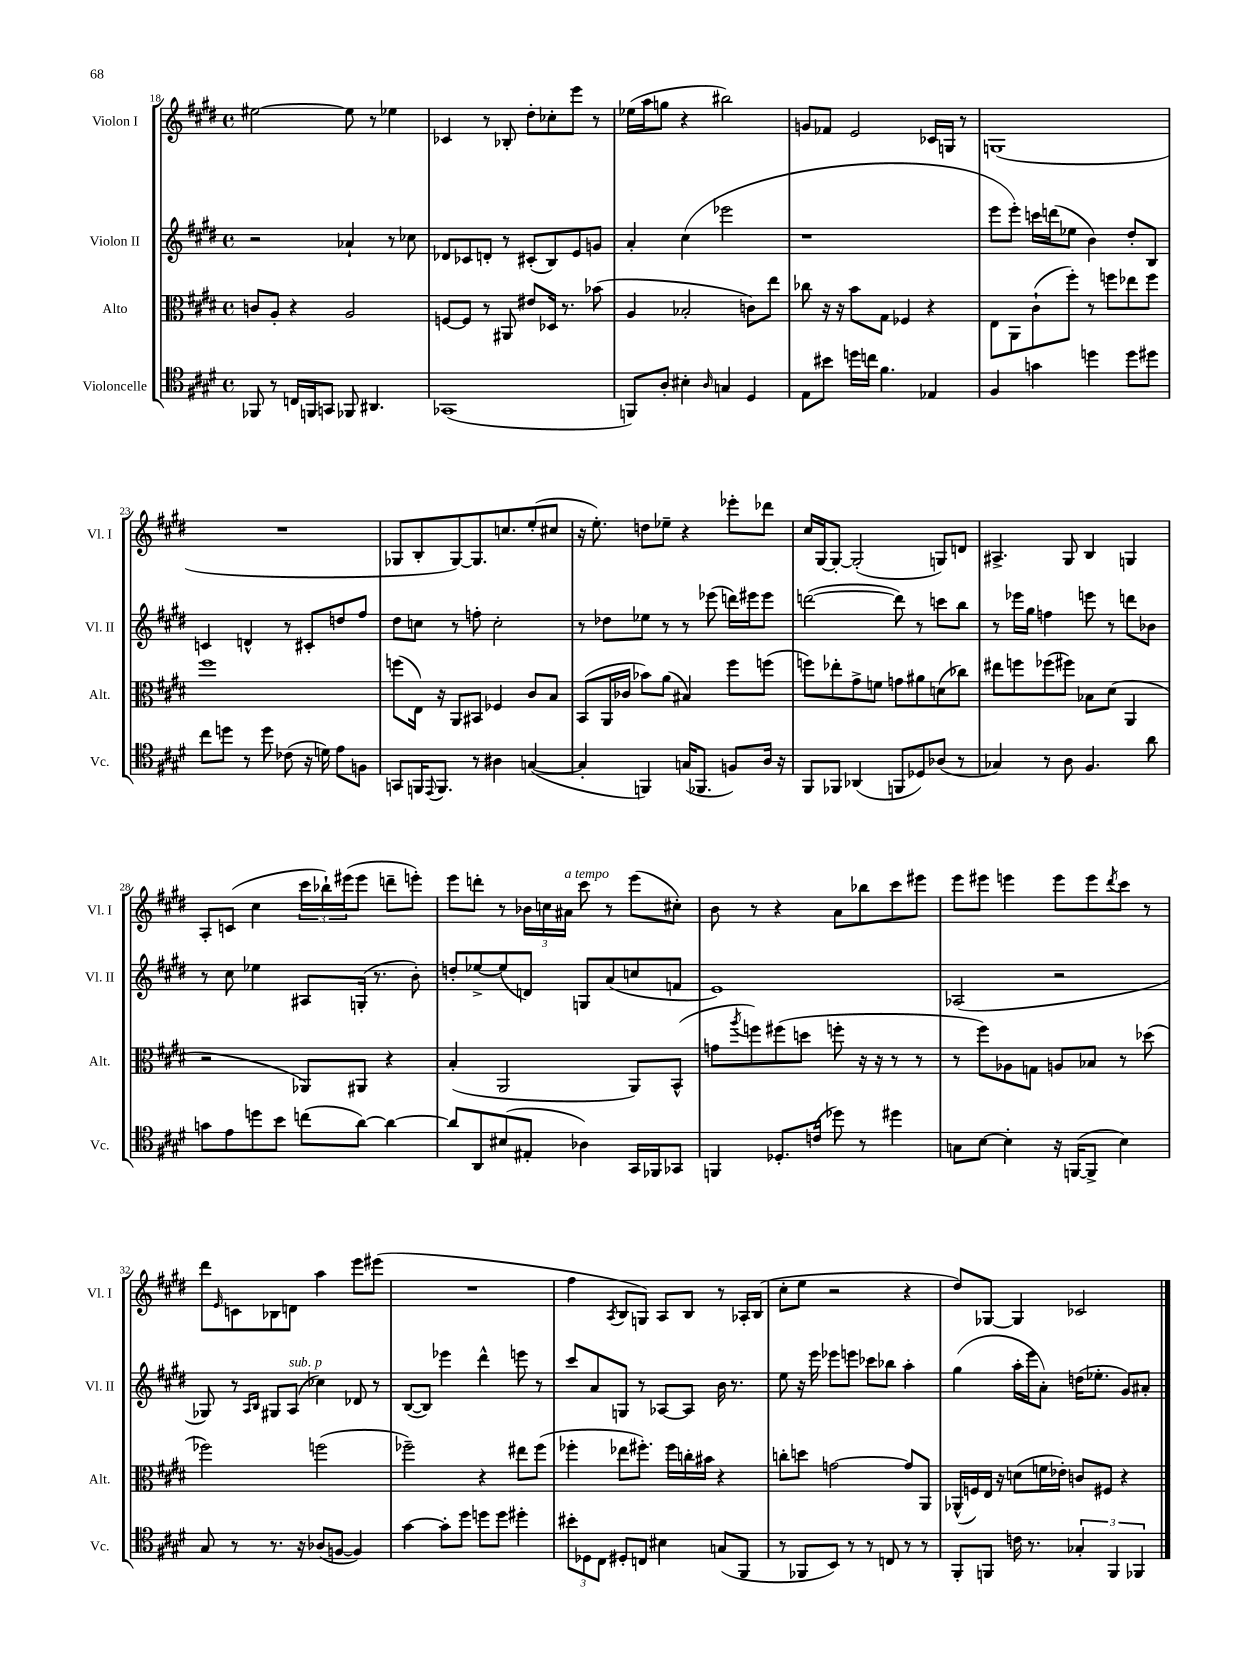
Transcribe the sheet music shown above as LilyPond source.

<<
\new StaffGroup <<
\new Staff = "s0" \with { instrumentName = "Violon I" shortInstrumentName = "Vl. I" } {
    \clef treble \key e \major \defaultTimeSignature \time 4/4
    eis''2~ eis''8 r8 ees''4 |
    ces'4 r8 bes8-. dis''8-. ces''8-. e'''8 r8 |
    ees''16( a''16 g''8 r4 bis''2) |
    g'8 fes'8 e'2 ces'16 g16 r8 |
    g1( |
    R1 |
    ges8 b8-. ges8~) ges8. c''8. e''8-.( cis''8 |
    r16 e''8.-.) d''8 ees''8-- r4 ees'''8-. des'''8 |
    cis''16 gis16~ gis8~-. gis2-.( g8) d'8 |
    ais4.-> gis8 b4 g4 |
    a8-. c'8( cis''4 \tuplet 3/2 { cis'''16 bes''16-!) eis'''16( } eis'''8 d'''8-- e'''8-.) |
    e'''8 d'''8-. r8 \tuplet 3/2 { bes'16 c''16 ais'16^\markup { \italic "a tempo" } } cis'''8 r8 e'''8( cis''8-.) |
    b'8 r8 r4 a'8 bes''8 cis'''8 eis'''8 |
    e'''8 eis'''8 e'''4 e'''8 e'''8 \acciaccatura { dis'''8 } cis'''8 r8 |
    dis'''8 \grace { e'16 } c'8 bes8 d'8 a''4 e'''8 eis'''8( |
    R1 |
    fis''4 \acciaccatura { a8 } b8 g8) a8 b8 r8 aes16-. b16( |
    cis''8-. e''8 r2 r4 |
    dis''8) ges8~ ges4 ces'2 \bar "|." |
}
\new Staff = "s1" \with { instrumentName = "Violon II" shortInstrumentName = "Vl. II" } {
    \clef treble \key e \major \defaultTimeSignature \time 4/4
    r2 aes'4-! r8 ces''8 |
    des'8 ces'8 d'8-. r8 cis'8-.( b8) e'8 g'8 |
    a'4-. cis''4( ees'''2 |
    r1 |
    e'''8 e'''8-.) c'''16 d'''16( ees''8 b'4) dis''8-. b8 |
    c'4 d'4-^ r8 cis'8-. d''8 fis''8 |
    dis''8 c''8 r8 f''8-. c''2-. |
    r8 des''8 ees''8 r8 r8 ees'''8( d'''16) eis'''16 eis'''8 |
    d'''2~( d'''8) r8 c'''8 b''8 |
    r8 ees'''16 gis''16 f''4 e'''8 r8 d'''8 bes'8 |
    r8 cis''8 ees''4 ais8 g16-.( r8. b'8-.) |
    d''8-. ees''8~-> ees''8( d'8) g8 a'8( c''8 f'8 |
    e'1) |
    aes2( r2 |
    ges8) r8 \grace { a16 b16 } gis8 a8^\markup { \italic "sub. p" }( ces''4) des'8 r8 |
    b8~( b8) ees'''4 dis'''4-^ e'''8 r8 |
    cis'''8 a'8 g8 r8 aes8~ aes8 b'16 r8. |
    e''8 r16 e'''16 ees'''8 e'''8 ces'''8 bes''8 a''4-. |
    gis''4( a''16-. e'''16 a'8-.) d''16( ees''8.-. gis'8) ais'8-. \bar "|." |
}
\new Staff = "s2" \with { instrumentName = "Alto" shortInstrumentName = "Alt." } {
    \clef alto \key e \major \defaultTimeSignature \time 4/4
    c'8 a8-. r4 a2 |
    f8~ f8 r8 ais,8 eis'8 des16 r8. bes'8( |
    a4 bes2-. c'8) e''8 |
    ces''8 r16 r16 b'8 gis8 fes4 r4 |
    e8 a,8 cis'8-!( fis''8-.) r8 f''8 ees''8 f''8 |
    fis''1 |
    f''8( e16) r16 a,8 bis,8 fes4 cis'8 b8 |
    b,8( a,16 ces'16 bes'8) a'8( bis4) fis''8 f''8( |
    f''8) ees''8-. gis'8-> f'8 g'8 ais'8 d'8( ces''8) |
    eis''8 f''8 fes''8( fis''8) bes8 dis'8( a,4 |
    r2 aes,8) ais,8 r4 |
    b4-.( a,2 a,8) b,8-^( |
    g'8 \acciaccatura { a''8 } f''8) fis''8( d''8 f''8-. r16 r16 r8 r8 |
    r8 fis''8) aes8 g8 a8 bes8 r8 des''8( |
    fes''2) f''2( |
    fes''2--) r4 eis''8 fes''8( |
    fes''4-. ees''8 fis''8.-.) fis''16 c''16-. bis'16 r4 |
    c''8-. d''8 g'2~ g'8 a,8 |
    aes,16-^( f16) e16 r16 d'8( f'16 ees'16-.) c'8 fis8 r4 \bar "|." |
}
\new Staff = "s3" \with { instrumentName = "Violoncelle" shortInstrumentName = "Vc." } {
    \clef tenor \key e \major \defaultTimeSignature \time 4/4
    fes,8 r8 c16 f,16 g,8 fes,8 ais,4. |
    ges,1( |
    f,8) a8-. bis4-. \grace { a16 } g4 dis4 |
    e8 bis'8 d''16 c''16 fis'4. ees4 |
    fis4 g'4 d''4 d''8 dis''8 |
    cis''8 d''8 r8 d''8 ces'8( r16 d'16) e'8 f8 |
    g,8 f,16 \appoggiatura { e,8 } f,8. r8 ais4 g4~( |
    g4-. f,4) g16( fes,8. f8) a16 r16 |
    fis,8 fes,8 aes,4( f,8 des8) aes8( r8 |
    ges4) r8 a8 fis4. a'8 |
    g'8 e'8 d''8 b'8 c''8( a'8~) a'4~ |
    a'8 a,8 bis8( eis8-. aes4) gis,16 fes,16 ges,8 |
    f,4 des8.-. c'16( des''8) r8 dis''4 |
    g8 b8~ b4-. r16 f,16~( f,8-> b4) |
    gis8 r8 r8. r16 aes8( f8~ f4) |
    gis'4~ gis'8-. dis''8 d''8 d''8 dis''4-. |
    \tuplet 3/2 { bis'8-. des8 cis8 } dis8-. c8 bis4 g8( fis,8 |
    r8 fes,8 b,8) r8 r8 c8 r8 r8 |
    fis,8-. f,8 c'16 r8. \tuplet 3/2 { ges4-. f,4 fes,4 } \bar "|." |
}
>>
>>
\layout { \context { \Score currentBarNumber = #18 } }
